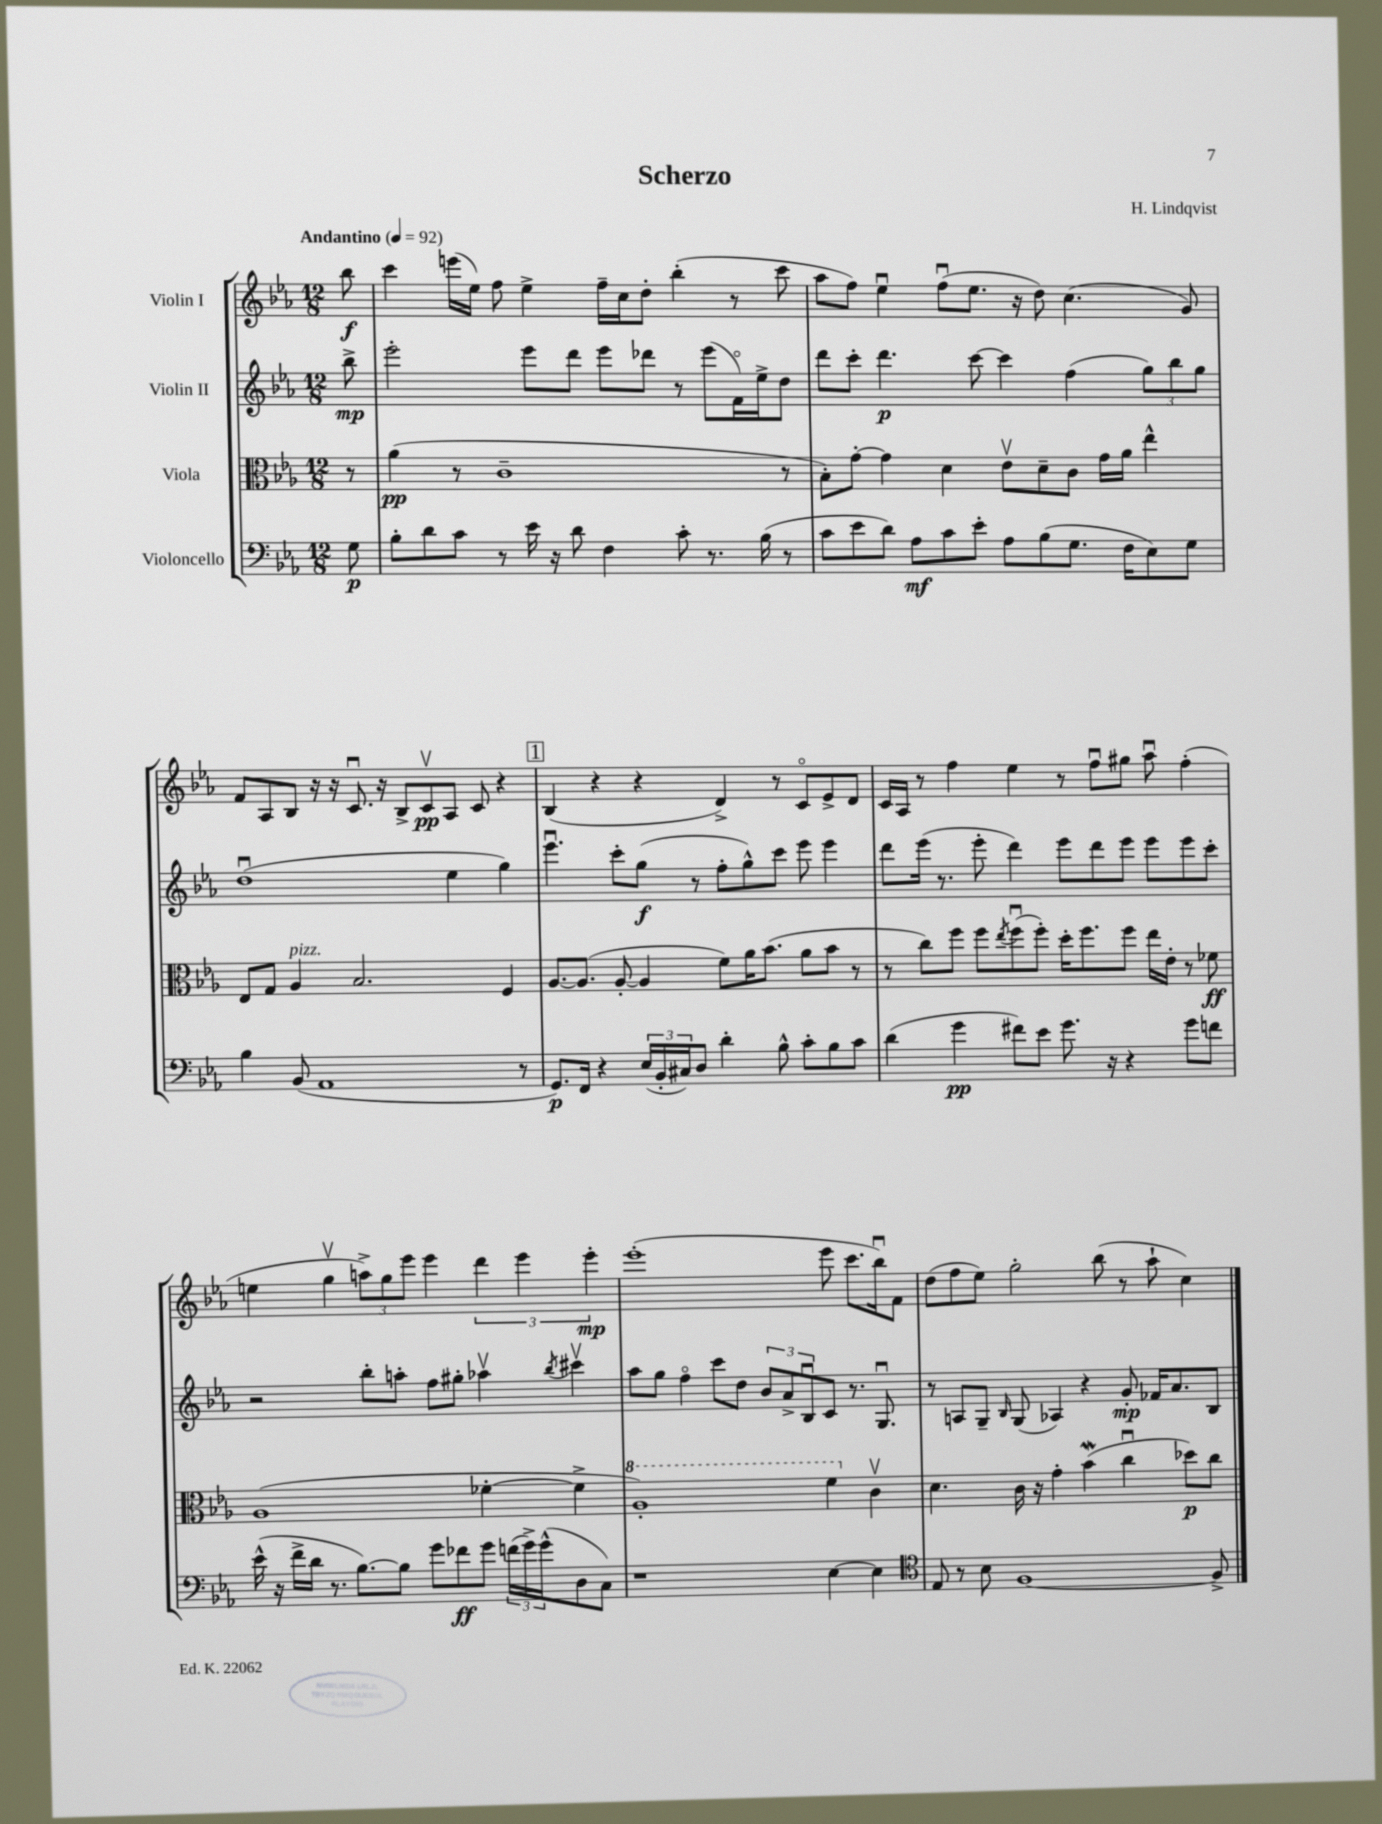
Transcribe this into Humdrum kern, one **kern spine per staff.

**kern	**dynam	**kern	**dynam	**kern	**dynam	**kern	**dynam
*part4	*part4	*part3	*part3	*part2	*part2	*part1	*part1
*staff4	*staff4	*staff3	*staff3	*staff2	*staff2	*staff1	*staff1
*I"Violoncello	*	*I"Viola	*	*I"Violin II	*	*I"Violin I	*
*clefF4	*	*clefC3	*	*clefG2	*	*clefG2	*
*k[b-e-a-]	*	*k[b-e-a-]	*	*k[b-e-a-]	*	*k[b-e-a-]	*
*M12/8	*	*M12/8	*	*M12/8	*	*M12/8	*
*MM92	*	*MM92	*	*MM92	*	*MM92	*
=	=	=	=	=	=	=	=
!	!	!	!	!	!	!LO:TX:a:B:t=Andantino	!
8G\	p	8r	.	8bb-^\	mp	8bb-\	f
=1	=1	=1	=1	=1	=1	=1	=1
8B-'\L	.	(4a-\	pp	2eee-'\	.	4ccc\	.
8d\	.	.	.	.	.	.	.
8c\J	.	8r	.	.	.	(16eeen\LL	.
.	.	.	.	.	.	16ee-\JJ)	.
8r	.	1c~	.	.	.	8ff\	.
16e-\	.	.	.	8eee-\L	.	4ee-^\	.
16r	.	.	.	.	.	.	.
8d\	.	.	.	8ddd\J	.	.	.
4F\	.	.	.	8eee-\L	.	16ff~\LL	.
.	.	.	.	.	.	16cc\J	.
.	.	.	.	8ddd-X\J	.	8dd'\J	.
8c'\	.	.	.	8r	.	(4bb-'\	.
8.r	.	.	.	(8eee-\L	.	.	.
.	.	.	.	16f\L)	.	8r	.
(16B-\	.	.	.	16ee-^\J	.	.	.
8r	.	8r	.	8dd\J	.	8ccc\	.
=2	=2	=2	=2	=2	=2	=2	=2
8c\L	.	8B-'\L)	.	8ddd\L	.	8aa-\L	.
8e-\	.	[8g'\J	.	8ccc'\J	.	8ff\J)	.
8d\J)	.	4g\]	.	4.ddd\	p	4ee-u\	.
8A-\L	mf	.	.	.	.	.	.
8c\	.	4d\	.	.	.	(8ffu\L	.
8e-'\J	.	.	.	[8ccc\	.	8.ee-\J	.
8A-\L	.	8e-v\L	.	4ccc\]	.	.	.
.	.	.	.	.	.	16r	.
(8B-\	.	8d~\	.	.	.	8dd\)	.
8.G\J	.	8c\J	.	(4ff\	.	(4.cc\	.
.	.	16g\LL	.	.	.	.	.
16F\KL	.	16a-\JJ	.	.	.	.	.
8E-\)	.	4ee-^^\	.	12gg\L)	.	.	.
.	.	.	.	12bb-\	.	.	.
8G\J	.	.	.	.	.	8g/)	.
.	.	.	.	12gg\J	.	.	.
!!LO:LB:g=z
=3	=3	=3	=3	=3	=3	=3	=3
4B-\	.	8E-/L	.	(1ddu	.	8f/L	.
.	.	8G/J	.	.	.	8A-/	.
!	!	!LO:TX:a:i:t=pizz.	!	!	!	!	!
(8BB-/	.	4A-/	.	.	.	8B-/J	.
1AA-	.	.	.	.	.	16r	.
.	.	.	.	.	.	16r	.
.	.	2.B-/	.	.	.	8.cu/	.
.	.	.	.	.	.	16r	.
.	.	.	.	.	.	8B-^/L	.
.	.	.	.	.	.	8cv/	pp
.	.	.	.	4ee-\	.	8A-/J	.
.	.	.	.	.	.	8c/	.
.	.	4F/	.	4gg\)	.	4r	.
8r	.	.	.	.	.	.	.
!!LO:REH:place=s1:t=1
=4	=4	=4	=4	=4	=4	=4	=4
8.GG/L)	p	[8.A-/L	.	4.eee-u\	.	(4B-/	.
16FF/Jk	.	(8.A-/J]	.	.	.	.	.
4r	.	.	.	.	.	4r	.
.	.	[8A-'/	.	8ccc'\L	.	.	.
(24E-/LL	.	4A-/]	.	(8gg\J	f	4r	.
24BB-'/	.	.	.	.	.	.	.
24C#X/J)	.	.	.	.	.	.	.
8D/J	.	.	.	8r	.	.	.
4d'\	.	8f\L)	.	8ff'\L	.	4d^/)	.
.	.	16a-\K	.	8gg^^\)	.	.	.
.	.	(8.b-\J	.	.	.	.	.
8B-^^\	.	.	.	8ccc\J	.	8r	.
8c'\L	.	8a-\L	.	8eee-\	.	8c/L	.
8B-\	.	8b-\J	.	4eee-\	.	8e-^/	.
8c\J	.	8r	.	.	.	8d/J	.
=5	=5	=5	=5	=5	=5	=5	=5
(4d\	.	8r	.	8ddd\L	.	16c/LL	.
.	.	.	.	.	.	16A-/JJ	.
.	.	8cc\L)	.	(16eee-\Jk	.	8r	.
.	.	.	.	8.r	.	.	.
4g\	pp	8ff\J	.	.	.	4ff\	.
.	.	8ff\L	.	8eee-'\	.	.	.
.	.	8qee-/	.	.	.	.	.
8f#X\L)	.	(8ffu\	.	4ddd\)	.	4ee-\	.
8e-\J	.	8ff'\J)	.	.	.	.	.
8.g\	.	16dd'\KL	.	8eee-\L	.	8r	.
.	.	8.ff\	.	.	.	.	.
.	.	.	.	8ddd\	.	8ffu\L	.
16r	.	.	.	.	.	.	.
4r	.	8ff\J	.	8eee-\J	.	8gg#X\J	.
.	.	16ee-\LL	.	8eee-\L	.	8aa-u\	.
.	.	16e-'\JJ	.	.	.	.	.
8g\L	.	8r	.	8eee-\	.	(4ff'\	.
8fn\J	.	8f-X\	ff	8ccc'\J	.	.	.
!!LO:LB:g=z
=6	=6	=6	=6	=6	=6	=6	=6
(16e-^^\	.	(1A-	.	2r	.	4een\	.
16r	.	.	.	.	.	.	.
16f^\LL	.	.	.	.	.	.	.
16d\JJ	.	.	.	.	.	.	.
8.r	.	.	.	.	.	4ggv\	.
[8.B-\L)	.	.	.	.	.	.	.
.	.	.	.	8bb-'\L	.	12aan^\L)	.
.	.	.	.	.	.	12gg\	.
8B-\J]	.	.	.	8aan'\J	.	.	.
.	.	.	.	.	.	12eee-\J	.
8g\L	.	.	.	8ff\L	.	4eee-\	.
8f-X\	ff	.	.	8gg#X'\J	.	.	.
8g\J	.	[4f-X'\	.	4aa-Xv\	.	6ddd\	.
(24fn\LL	.	.	.	.	.	.	.
24g^\)	.	.	.	.	.	6eee-\	.
(24g^^\J	.	.	.	.	.	.	.
.	.	.	.	8qbb-/	.	.	.
8D\	.	4f-^\]	.	4ccc#Xv\	.	.	.
.	.	.	.	.	.	6eee-'\	mp
8C\J)	.	.	.	.	.	.	.
=7	=7	=7	=7	=7	=7	=7	=7
*	*	*8va	*	*	*	*	*
1r	.	1a-')	.	8aa-\L	.	(1eee-'	.
.	.	.	.	8gg\J	.	.	.
.	.	.	.	4ff\	.	.	.
.	.	.	.	8ccc\L	.	.	.
.	.	.	.	8dd\J	.	.	.
.	.	.	.	12b-/L	.	.	.
.	.	.	.	12a-^/	.	.	.
.	.	.	.	12B-u/	.	.	.
[4E-\	.	4ff\	.	8c/J	.	8eee-\	.
.	.	.	.	8.r	.	8.ccc\L	.
*	*	*X8va	*	*	*	*	*
4E-\]	.	4cv\	.	.	.	.	.
.	.	.	.	8.Gu/	.	16bb-u\k)	.
.	.	.	.	.	.	8f\J	.
=8	=8	=8	=8	=8	=8	=8	=8
*clefC4	*	*	*	*	*	*	*
8E-/	.	4.d\	.	8r	.	(8dd\L	.
8r	.	.	.	8An/L	.	8ff\	.
8B-\	.	.	.	8G~/J	.	8ee-\J)	.
.	.	.	.	16qqB-/	.	.	.
[1F	.	16c\	.	(8G/	.	2gg'\	.
.	.	16r	.	.	.	.	.
.	.	4g'\	.	4A-X/)	.	.	.
.	.	(4b-W\	.	4r	.	.	.
.	.	.	.	.	.	(8bb-\	.
.	.	4ccu\	.	8g'/	mp	8r	.
.	.	.	.	16f-X/KL	.	8aa-`\	.
.	.	.	.	8.a-/	.	.	.
.	.	8dd-X\L)	p	.	.	4cc\)	.
8F^/]	.	8cc\J	.	8B-/J	.	.	.
==	==	==	==	==	==	==	==
*-	*-	*-	*-	*-	*-	*-	*-
